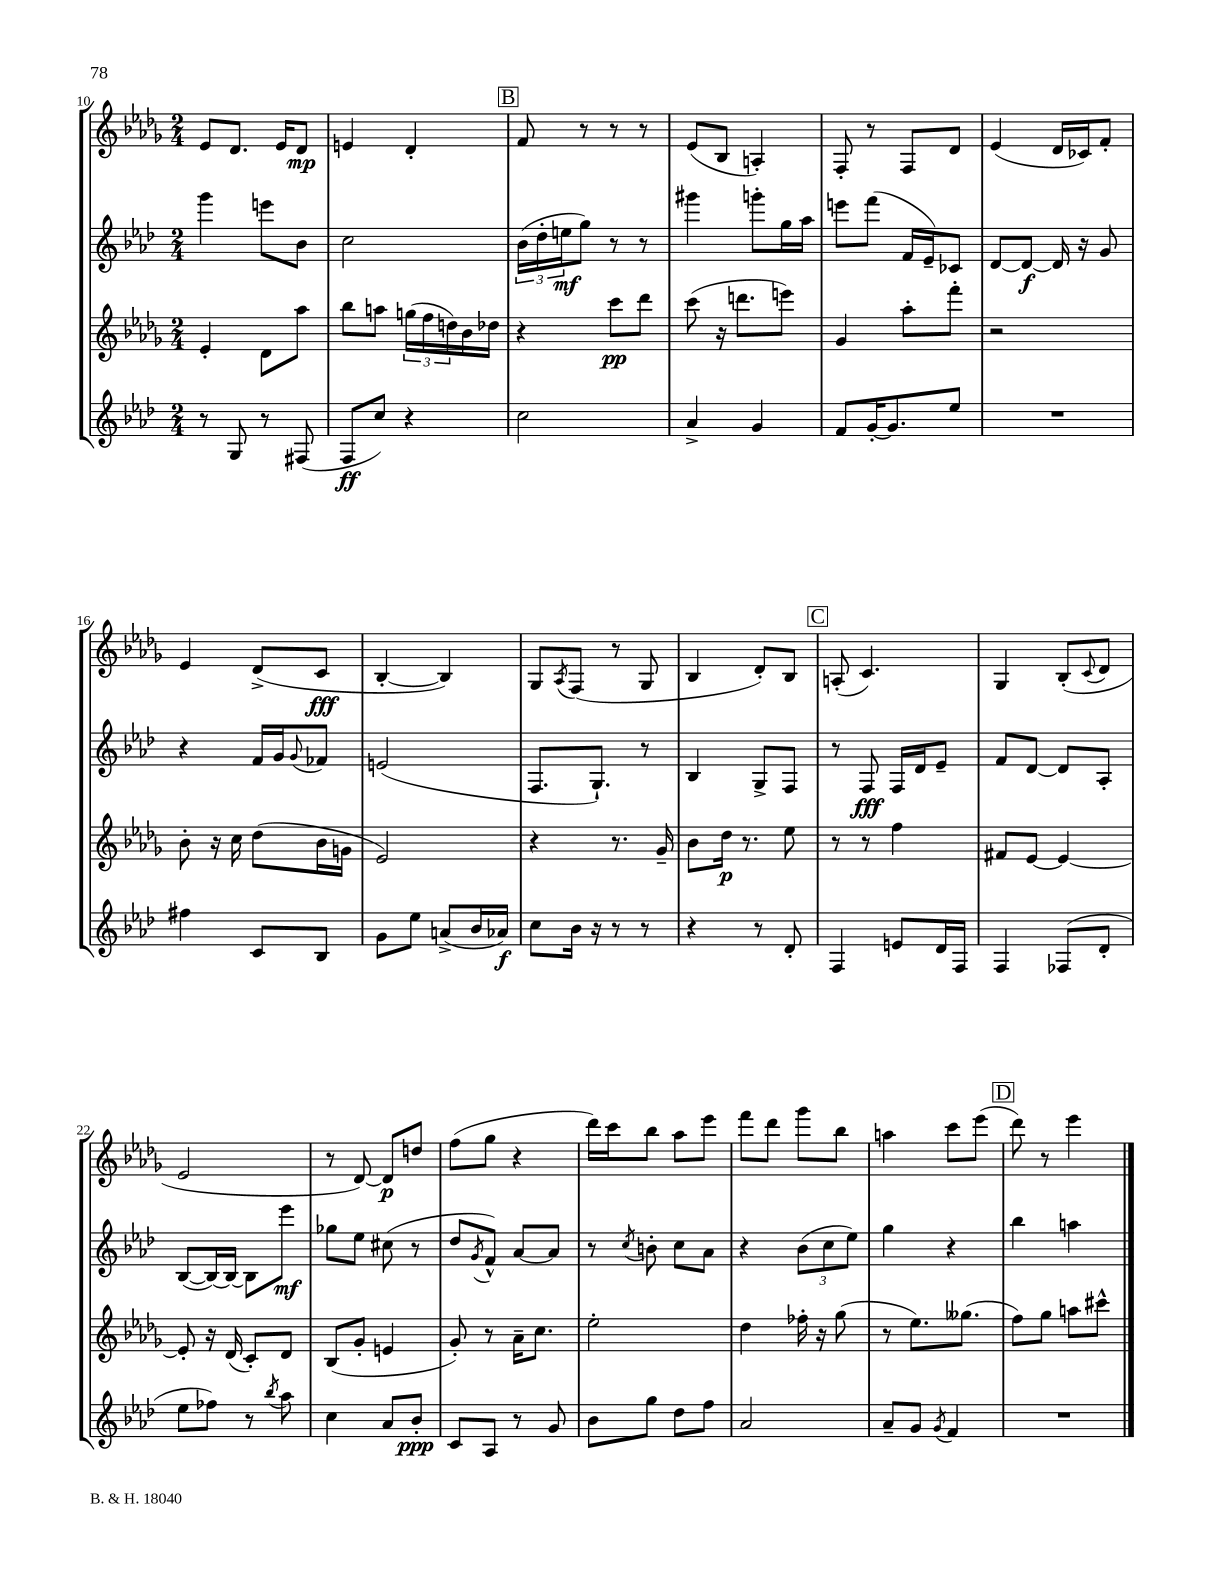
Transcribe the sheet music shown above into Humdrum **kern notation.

**kern	**kern	**kern	**kern
*staff4	*staff3	*staff2	*staff1
*clefG2	*clefG2	*clefG2	*clefG2
*k[b-e-a-d-]	*k[b-e-a-d-g-]	*k[b-e-a-d-]	*k[b-e-a-d-g-]
*M2/4	*M2/4	*M2/4	*M2/4
8r	4e-'	4ggg	8e-
8G	.	.	8.d-
8r	8d-	8eee	.
.	.	.	16e-
(8F#	8aa-	8b-	8d-
=	=	=	=
8F	8bb-	2cc	4e
8cc)	8aa	.	.
4r	(24gg	.	4d-'
.	24ff	.	.
.	24dd)	.	.
.	16b-	.	.
.	16dd-	.	.
=	=	=	=
2cc	4r	(24b-	8f
.	.	24dd-'	.
.	.	24ee	.
.	.	8gg)	8r
.	8ccc	8r	8r
.	8ddd-	8r	8r
=	=	=	=
4a-^	(8ccc	4ggg#	(8e-
.	16r	.	8B-
.	8.ddd	.	.
4g	.	8ggg'	4A')
.	8eee)	16gg	.
.	.	16aa-	.
=	=	=	=
8f	4g-	8eee	8F'
[16g'	.	(8fff	8r
8.g]	.	.	.
.	8aa-'	16f	8F
.	.	16e-~)	.
8ee-	8fff'	8c-	8d-
=	=	=	=
2r	2r	[8d-	(4e-
.	.	8d-_	.
.	.	16d-]	16d-
.	.	16r	16c-)
.	.	8g	8f'
=	=	=	=
4ff#	8b-'	4r	4e-
.	16r	.	.
.	16cc	.	.
8c	(8dd-	16f	(8d-^
.	.	16g	.
.	.	8qqg	.
8B-	16b-	8f-	8c
.	16g	.	.
=	=	=	=
8g	2e-)	(2e	[4B-'
8ee-	.	.	.
(8a^	.	.	4B-])
16b-	.	.	.
16a-)	.	.	.
=	=	=	=
8cc	4r	8.F	8G-
.	.	.	8qA-
16b-	.	.	(8F
16r	.	8.G`)	.
8r	8.r	.	8r
8r	.	8r	8G-
.	16g-~	.	.
=	=	=	=
4r	8b-	4B-	4B-
.	16dd-	.	.
.	8.r	.	.
8r	.	8G^	8d-')
8d-'	8ee-	8F	8B-
=	=	=	=
4F	8r	8r	(8A'
.	8r	8F	4.c)
8e	4ff	16F	.
.	.	16d-	.
16d-	.	8e-~	.
16F	.	.	.
=	=	=	=
4F	8f#	8f	4G-
.	[8e-	[8d-	.
(8F-	4e-_	8d-]	(8B-'
.	.	.	8qqc
8d-'	.	8A-'	8d-
=	=	=	=
8ee-	8e-']	([8B-	2e-
8ff-)	16r	16B-_)	.
.	(16d-	16B-_	.
8r	8c')	8B-]	.
8qbb-	.	.	.
8aa-	8d-	8eee-	.
=	=	=	=
4cc	(8B-	8gg-	8r
.	8g-'	8ee-	[8d-)
8a-	4e	(8cc#	8d-]
8b-'	.	8r	8dd
=	=	=	=
8c	8g-')	8dd-	(8ff
.	.	8qg	.
8A-	8r	8f^^)	8gg-
8r	16a-~	[8a-	4r
.	8.cc	.	.
8g	.	8a-]	.
=	=	=	=
8b-	2ee-'	8r	16ddd-)
.	.	.	16ccc
.	.	8qcc	.
8gg	.	8b'	8bb-
8dd-	.	8cc	8aa-
8ff	.	8a-	8eee-
=	=	=	=
2a-	4dd-	4r	8fff
.	.	.	8ddd-
.	16ff-'	(12b-	8ggg-
.	16r	.	.
.	.	12cc	.
.	(8gg-	.	8bb-
.	.	12ee-)	.
=	=	=	=
8a-~	8r	4gg	4aa
8g	8.ee-)	.	.
8qg	.	.	.
4f	.	4r	8ccc
.	(8.gg--	.	.
.	.	.	(8eee-
=	=	=	=
2r	8ff)	4bb-	8ddd-)
.	8gg-	.	8r
.	8aa	4aa	4eee-
.	8ccc#^^	.	.
==	==	==	==
*-	*-	*-	*-
